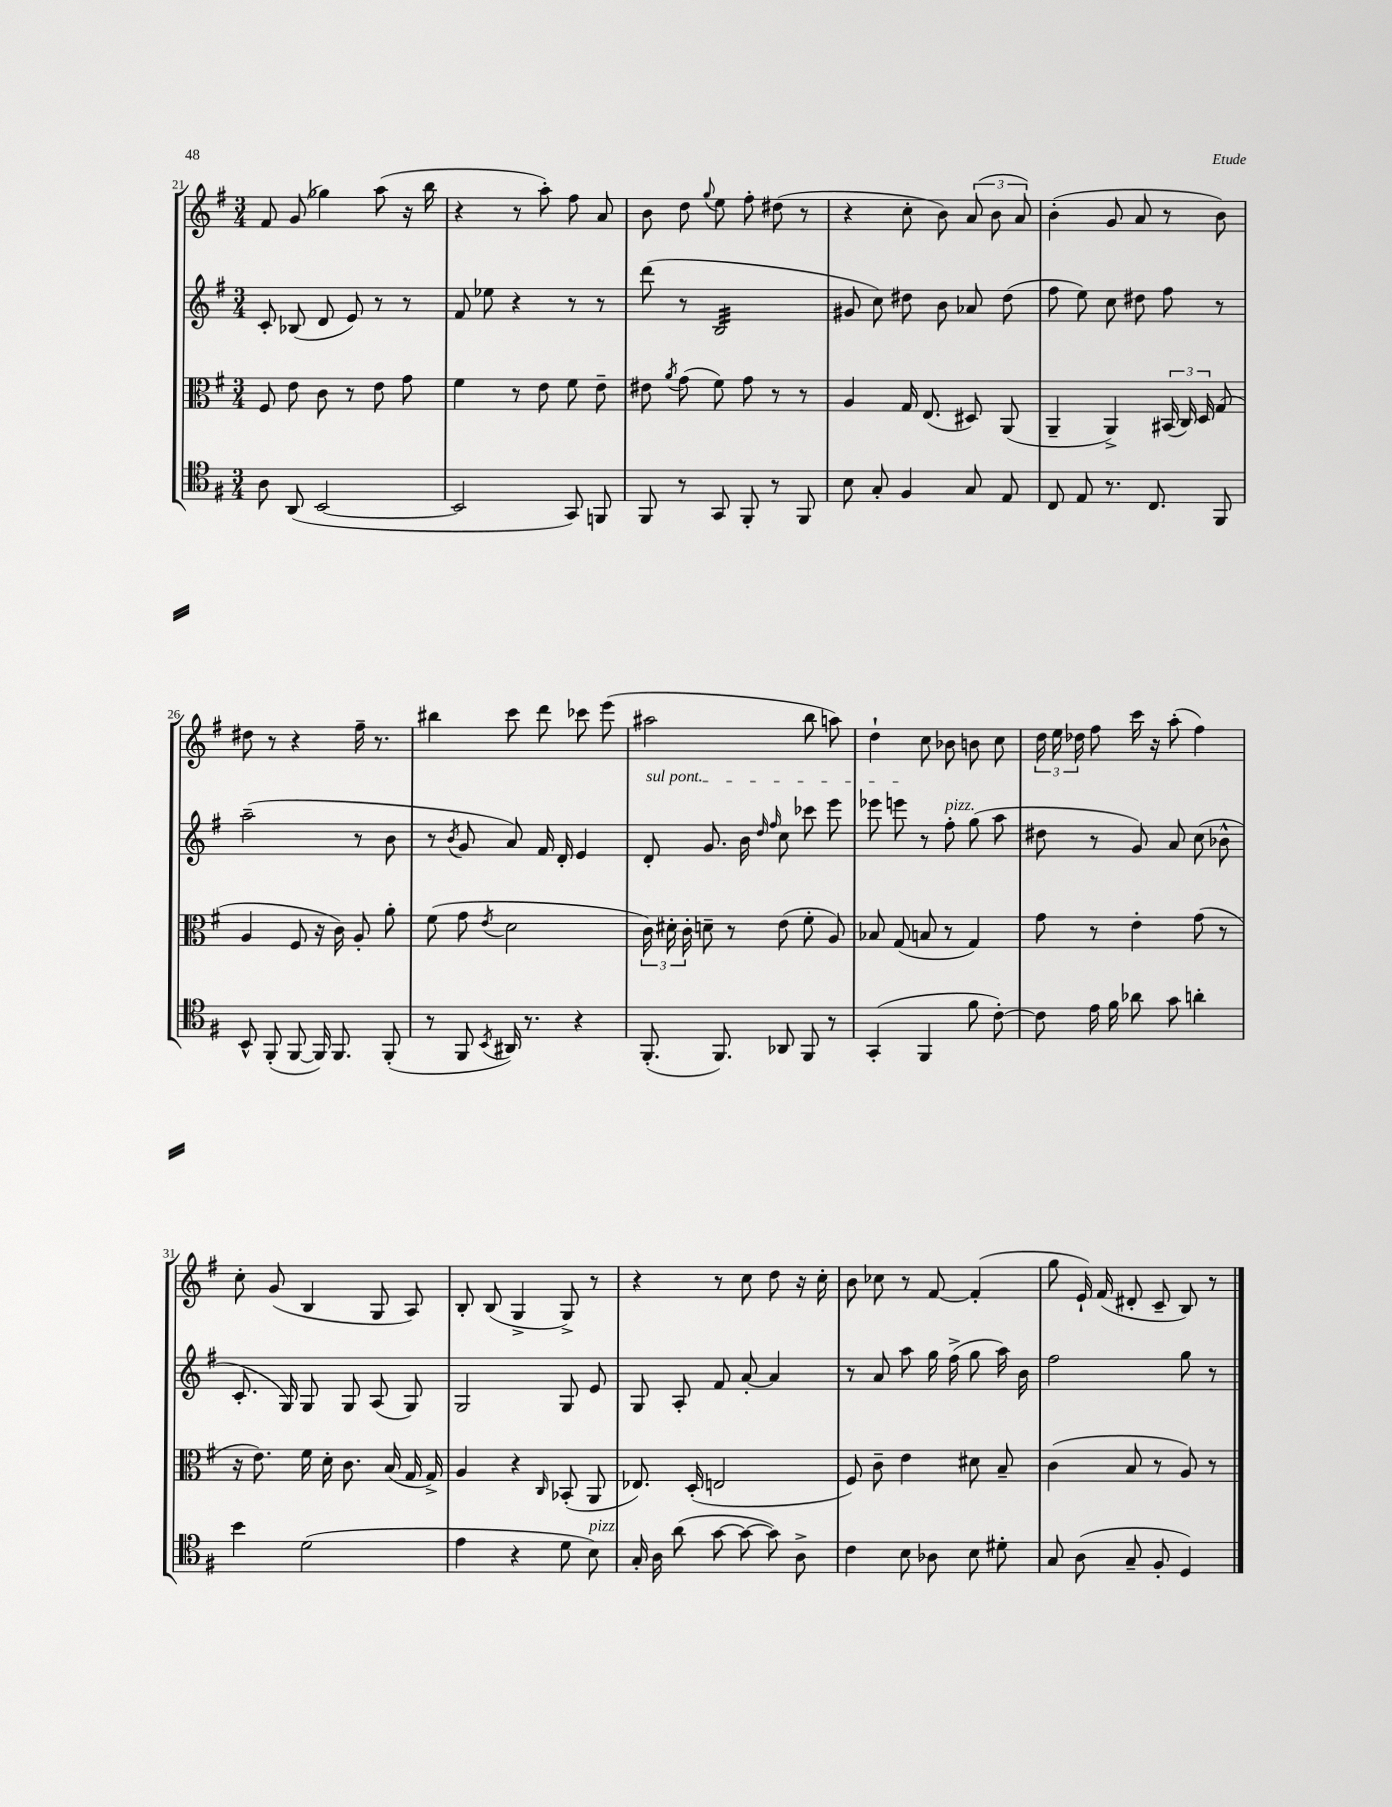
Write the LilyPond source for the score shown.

<<
\new StaffGroup <<
\new Staff = "s0" {
    \clef treble \key g \major \numericTimeSignature \time 3/4
    \autoBeamOff fis'8 g'8( ges''4) a''8( r16 b''16 |
    r4 r8 a''8-.) fis''8 a'8 |
    b'8 d''8 \appoggiatura { g''8 } e''8 fis''8-. dis''8( r8 |
    r4 c''8-. b'8) \tuplet 3/2 { a'8( b'8 a'8) } |
    b'4-.( g'8 a'8 r8 b'8) |
    dis''8 r8 r4 fis''16-- r8. |
    bis''4 c'''8 d'''8 ces'''8 e'''8( |
    ais''2 b''8 a''8) |
    d''4-! c''8 bes'8 b'8 c''8 |
    \tuplet 3/2 { d''16 e''16 des''16 } fis''8 c'''16 r16 a''8-.( fis''4) |
    c''8-. g'8( b4 g8 a8) |
    b8-. b8( g4-> g8->) r8 |
    r4 r8 c''8 d''8 r16 c''16-. |
    b'8 ces''8 r8 fis'8~ fis'4-.( |
    g''8 e'16-!) fis'16( dis'8-. c'8-- b8) r8 \bar "|." |
}
\new Staff = "s1" {
    \clef treble \key g \major \numericTimeSignature \time 3/4
    \autoBeamOff c'8-. bes8( d'8 e'8) r8 r8 |
    fis'8 ees''8 r4 r8 r8 |
    d'''8( r8 b2:32 |
    gis'8 c''8) dis''8 b'8 aes'8 dis''8( |
    fis''8 e''8) c''8 dis''8 fis''8 r8 |
    a''2--( r8 b'8 |
    r8 \acciaccatura { b'8 } g'8 a'8) fis'16 d'16-. e'4 |
    \once \override TextSpanner.bound-details.left.text = \markup { \italic "sul pont." } d'8-.\startTextSpan g'8. b'16 \grace { d''16 fis''16 } c''8 ces'''8 e'''8 |
    ees'''8 e'''8\stopTextSpan r8 fis''8-.^\markup { \italic "pizz." } g''8( a''8 |
    dis''8 r8 g'8) a'8 c''8( bes'8-^ |
    c'8.-. g16) g8 g8 a8( g8) |
    g2 g8 e'8 |
    g8 a8-. fis'8 a'8~-. a'4 |
    r8 a'8 a''8 g''16 fis''16->( g''8 a''16) b'16 |
    fis''2 g''8 r8 \bar "|." |
}
\new Staff = "s2" {
    \clef alto \key g \major \numericTimeSignature \time 3/4
    \autoBeamOff fis8 e'8 c'8 r8 e'8 g'8 |
    fis'4 r8 e'8 fis'8 e'8-- |
    eis'8 \acciaccatura { a'8 } g'8( fis'8) g'8 r8 r8 |
    a4 g16 e8.( dis8) a,8( |
    a,4-- a,4->) \tuplet 3/2 { bis,16( c16) d16 } g8( |
    a4 fis8 r16 c'16) a8-. a'8-. |
    fis'8( g'8 \acciaccatura { e'8 } d'2 |
    \tuplet 3/2 { c'16) dis'16-. c'16-. } d'8-- r8 e'8( fis'8-. a8) |
    bes8 g8( b8 r8 g4) |
    g'8 r8 e'4-. g'8( r8 |
    r16 e'8.) fis'16 d'16-. c'8. b16( g16 g16->) |
    a4 r4 \grace { c16 } bes,8-.( a,8 |
    ees8.) d16-.( e2 |
    fis8) c'8-- e'4 dis'8 b8-- |
    c'4( b8 r8 a8) r8 \bar "|." |
}
\new Staff = "s3" {
    \clef tenor \key g \major \numericTimeSignature \time 3/4
    \autoBeamOff a8 a,8( b,2~ |
    b,2 g,8) f,8 |
    fis,8 r8 g,8 fis,8-. r8 fis,8 |
    b8 g8-. fis4 g8 e8 |
    c8 e8 r8. c8. fis,8 |
    b,8-^ fis,8-.( fis,8~ fis,16) fis,8. fis,8-.( |
    r8 fis,8 \acciaccatura { b,8 } ais,16) r8. r4 |
    fis,8.-.( fis,8.) aes,8 fis,8 r8 |
    g,4-.( fis,4 fis'8 c'8~-.) |
    c'8 e'16 fis'16 aes'8 g'8 a'4-. |
    b'4 d'2( |
    e'4 r4 d'8 b8^\markup { \italic "pizz." }) |
    g16-. a16 a'8( g'8~ g'8~ g'8) a8-> |
    c'4 b8 aes8 b8 dis'8-. |
    g8 a8( g8-- fis8-. d4) \bar "|." |
}
>>
>>
\layout { \context { \Score currentBarNumber = #21 } }
